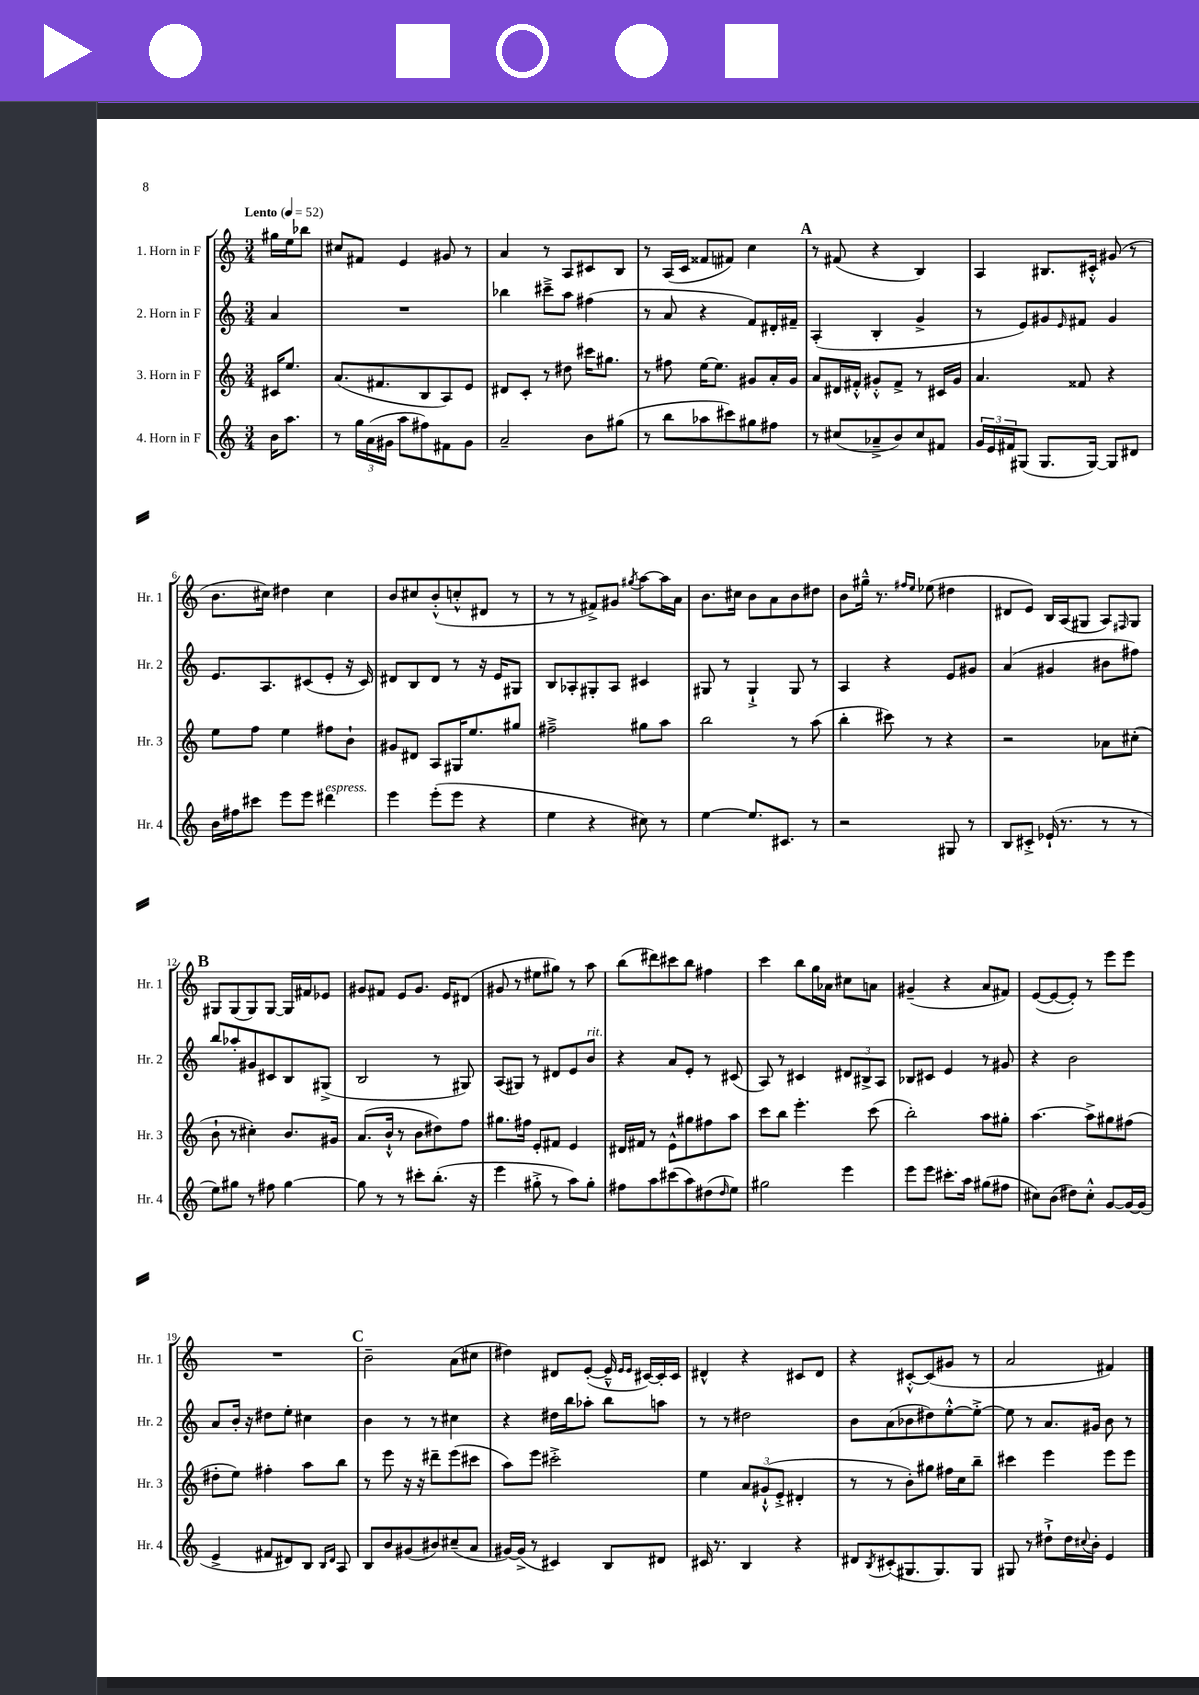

**kern	**kern	**kern	**kern
*staff4	*staff3	*staff2	*staff1
*clefG2	*clefG2	*clefG2	*clefG2
*k[]	*k[]	*k[]	*k[]
*M3/4	*M3/4	*M3/4	*M3/4
*MM52	*MM52	*MM52	*MM52
16b	16c#	4a	16gg#
8.aa	8.ee	.	16ee
.	.	.	8bb-
=	=	=	=
8r	(8.a	2.r	8cc#
24gg	.	.	8f#
(24a	.	.	.
.	8.f#	.	.
24g#	.	.	.
8aa	.	.	4e
8ff#)	8B	.	.
8f#	8A)	.	8g#
8g#	8e	.	8r
=	=	=	=
2a~	8d#	4bb-	4a
.	8c'	.	.
.	8r	8ccc#~^	8r
.	8dd#	8aa	8A
8b	16ccc#	(4ff#	8c#
.	8.gg#	.	.
(8gg#	.	.	8B
=	=	=	=
8r	8r	8r	8r
8bb	8ff#	8a	(16A
.	.	.	16c
8aa-	[16ee	4r	8f##
.	8.ee]	.	.
8ccc#)	.	.	8f#)
8gg#	8g#	8f)	4cc
8ff#	16a'	16d#'	.
.	16g#	16f#~	.
=	=	=	=
8r	8a	(4A'	8r
(8cc#	16d#	.	(8f#
.	16f#'^^	.	.
8a-~^	8g#'^^	4B'	4r
8b)	8f#^	.	.
8cc#	8r	4g^	4B)
8f#	16c#	.	.
.	16g#	.	.
=	=	=	=
24g	4.a	8r	4A
24e	.	.	.
24f#	.	.	.
(8G#	.	8e)	.
8.G#	.	8g#	8.B#
.	.	16qqe	.
.	8f##	8f#	.
[16G#)	.	.	16c#'^^
8G#]	4r	4g#	(8g#
8d#	.	.	8r
=	=	=	=
16b	8ee	8.e	8.b
16ff#	.	.	.
8ccc#	8ff	.	.
.	.	8.A	16cc#)
8eee	4ee	.	4dd#
8eee	.	(8c#	.
4ddd#	8ff#	8e'	4cc#
.	8b`	16r	.
.	.	16c#)	.
=	=	=	=
4eee	8g#	8d#	8b
.	8d#	8B	8cc#
(8eee'	8A	8d#	(8b'^^
8eee	16G#	8r	8cc'^^
.	8.ee	.	.
4r	.	16r	8d#
.	.	16e	.
.	8gg#	8G#	8r
=	=	=	=
4ee	2ff#~^	8B	8r
.	.	8A-'	8r
4r	.	8G#'	8f#^)
.	.	8A-	8g#
.	.	.	8qgg#
8cc#)	8gg#	4c#	[8aa
8r	8aa	.	16aa]
.	.	.	16a
=	=	=	=
[4ee	2bb	8G#	8.b
.	.	8r	.
.	.	.	16cc#
8.ee]	.	4G#`^	8b
.	.	.	8a
8.c#	.	.	.
.	8r	8G#	8b
8r	(8aa	8r	8dd#
=	=	=	=
2r	4bb'	4A	8b
.	.	.	16gg#~^^
.	.	.	8.r
.	8ccc#)	4r	.
.	.	.	16qqff#
.	.	.	16qqee
.	8r	.	(8ee-
8G#	4r	8e	4dd#
8r	.	8g#	.
=	=	=	=
8B	2r	(4a	8d#
8c#'^	.	.	8e)
(16e-`	.	4g#	16B
8.r	.	.	(16A
.	.	.	8G#
8r	8a-	8b#	8A)
.	.	.	16qqF#
8r	(8cc#'	8ff#)	8G#
=	=	=	=
8ee)	8b`	8bb	8G#
8gg#	8r	8aa-'	(8G#
8r	4cc#')	8g#	8G#)
8ff#	.	8c#	[8G#
[4gg#	8.b	8B	16G#]
.	.	.	16f#
.	.	(8G#^	8e-
.	16g#	.	.
=	=	=	=
8gg#]	(8.a	2B	8g#
8r	.	.	8f#
.	16b`^^	.	.
8r	8r	.	8e
8ccc#'	8b	.	8.g#
(8.bb'	8dd#)	8r	.
.	.	.	16e
.	8ff	8G#)	(8d#
16r	.	.	.
=	=	=	=
4eee	8.gg#	(8A	8g#
.	.	8G#)	8r
.	16ff#	.	.
8gg#'^	8e'	8r	8ee#
8r	8f#	8d#	8gg#)
8aa)	4e	8e	8r
8gg#'	.	8b	8aa
=	=	=	=
8ff#	16d#	4r	(8bb
.	16f#	.	.
8aa	8r	.	8ddd#)
(8ccc#	8e^^	8a	8ccc#
8aa)	8gg#	8e'	8bb
(8dd#	8ff#	8r	4ff#
16qqdd#	.	.	.
8ee)	8aa	(8c#	.
=	=	=	=
2gg#	8ccc	8A)	4ccc
.	8bb	8r	.
.	4.eee'	4c#	8bb
.	.	.	16gg
.	.	.	16a-
4eee	.	12d#	8cc#
.	.	12B#^	.
.	(8ccc	.	8a
.	.	12A	.
=	=	=	=
8eee	2bb')	8B-	(4g#~
8eee	.	8c#	.
8.ccc#'	.	4e	4r
16aa	.	.	.
(8gg#	8aa	8r	8a
8ff#	8gg#'	8g#	8f#)
=	=	=	=
8cc#)	[4.aa	4r	([8e
(8b	.	.	8e_
8dd#)	.	2b	8e'])
8cc#'^^	8aa^]	.	8r
[8g	8gg#	.	8eee
16g_	(8ff#	.	8eee
(16g]	.	.	.
=	=	=	=
4e^	8dd#'	8a	2.r
.	8ee)	16b'	.
.	.	16r	.
8f#	4ff#'	8dd#	.
8d#)	.	8ee'	.
8B	8aa	4cc#	.
16qqB	.	.	.
16qqd#	.	.	.
8A	8bb	.	.
=	=	=	=
8B	8r	4b	2b~
8b	8eee	.	.
(8g#	16r	8r	.
.	16r	.	.
8b#)	8ddd#~	8r	.
(8cc#~	(8eee	4cc#	(8a
8a	8ccc#	.	8cc#
=	=	=	=
[16g#)	8aa)	4r	4dd#)
(16g#^]	.	.	.
8r	8eee	.	.
4c#)	2ccc#'^	16dd#	8d#
.	.	16bb	.
.	.	8aa-'	([8e'
8B	.	8bb	16e~^^]
.	.	.	16qqe
.	.	.	16qqe
.	.	.	[16c#)
8d#	.	8aa	16c#']
.	.	.	16c#
=	=	=	=
16c#	4ee	8r	4d#^^
8.r	.	.	.
.	.	8r	.
4B	12a	2dd#	4r
.	(12g#`^^	.	.
.	12e'^	.	.
4r	4d#'	.	8c#
.	.	.	8d#
=	=	=	=
8d#	8r	8b	4r
8qB	.	.	.
(8c#'	8r	(8a	.
8.G#	8b')	8b-	[8c#'^^
.	8gg#	8dd#)	(8c#]
8.G#)	.	.	.
.	16ff#	[8ee'^^	8g#
.	16cc	.	.
8G#	8bb~	8ee'^_	8r
=	=	=	=
8G#	4ccc#	8ee]	2a
8r	.	8r	.
8dd#`^	4eee	8.a	.
16dd#	.	.	.
8qqcc#	.	.	.
16b'	.	16g#	.
4e	8eee	8b	4f#)
.	8eee	8r	.
==	==	==	==
*-	*-	*-	*-
